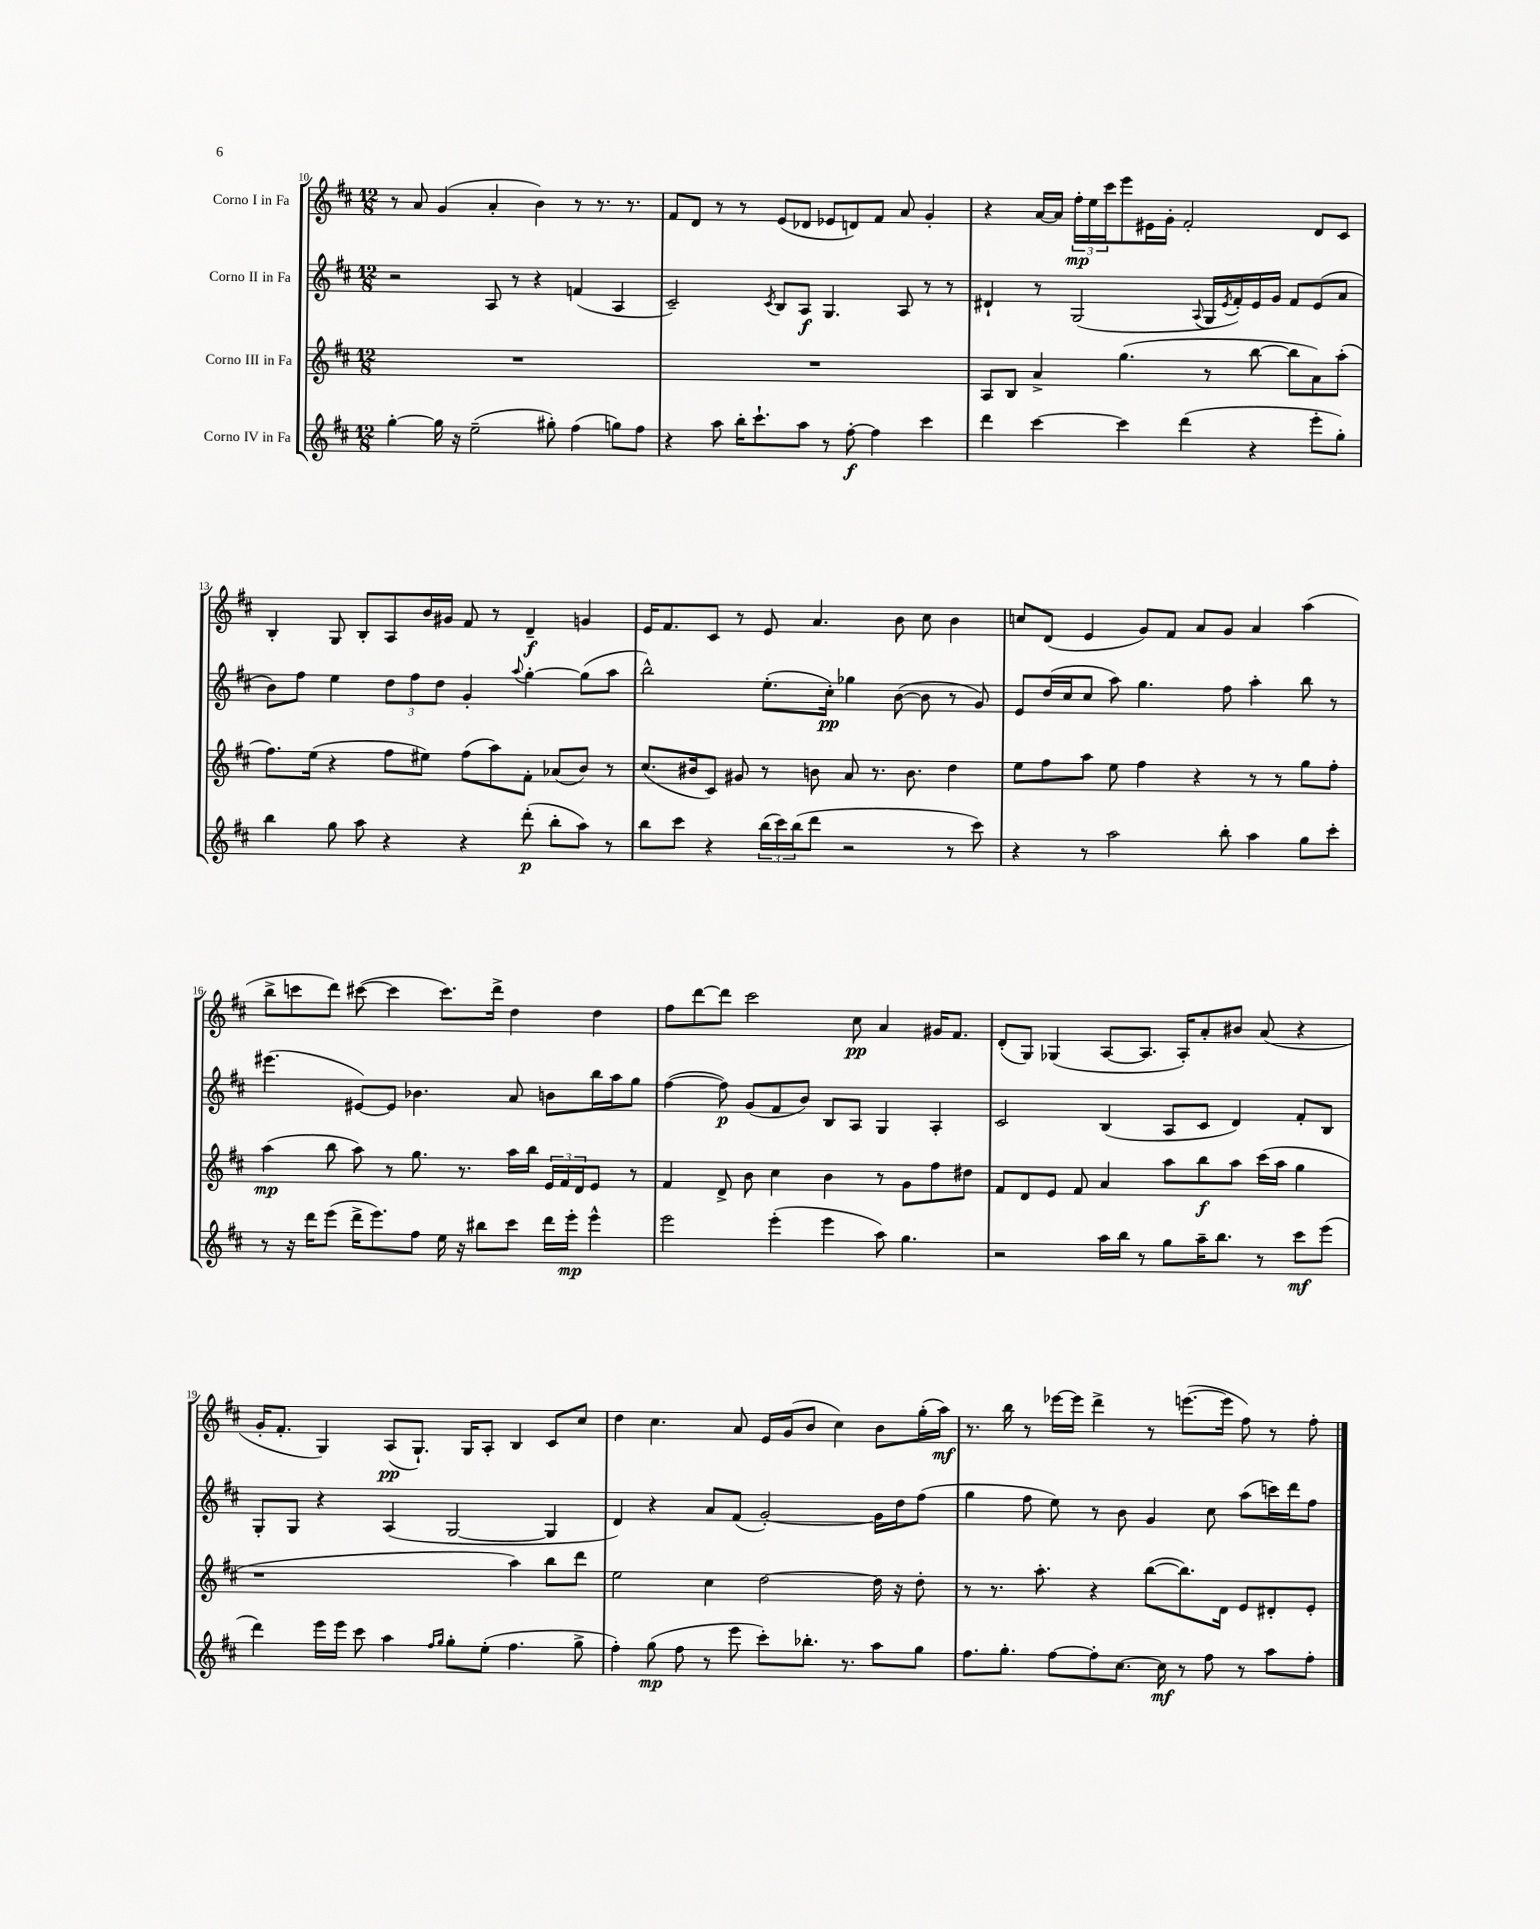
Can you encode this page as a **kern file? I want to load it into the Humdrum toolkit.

**kern	**kern	**kern	**kern
*staff4	*staff3	*staff2	*staff1
*clefG2	*clefG2	*clefG2	*clefG2
*k[f#c#]	*k[f#c#]	*k[f#c#]	*k[f#c#]
*M12/8	*M12/8	*M12/8	*M12/8
[4gg'\	1.r	2r	8r
.	.	.	8a/
16gg\]	.	.	(4g/
16r	.	.	.
(2ee~\	.	.	.
.	.	8A/	4a'/
.	.	8r	.
.	.	4r	4b\)
8gg#'\)	.	.	.
(4ff#\	.	(4f/	8r
.	.	.	8.r
8gg\L)	.	4A/	.
.	.	.	8.r
8ff#\J	.	.	.
=	=	=	=
4r	1.r	2c#~/)	8f#/L
.	.	.	8d/J
8aa\	.	.	8r
16bb'\LK	.	.	8r
8.ccc#`\	.	.	.
.	.	8qc#/	.
.	.	8B/L	(8e/L
8aa\J	.	8A/J	8d-/J
8r	.	4.G/	8e-/L
[8ff#'\	.	.	8d/)
4ff#\]	.	.	8f#/J
.	.	8A/	8a/
4ccc#\	.	8r	4g'/
.	.	8r	.
=	=	=	=
4ddd\	8A/L	4d#`/	4r
.	8B/J	.	.
[4ccc#\	4a^/	8r	[16a/LL
.	.	.	16a/]JJ
.	.	(2G/	24ff#'\LL
.	.	.	24ee\
.	.	.	24ccc#\J
4ccc#\]	(4.gg\	.	8eee\
.	.	.	16e#\L
.	.	.	16g'\JJ
(4ddd\	.	.	2f#'/
.	.	8qqA/	.
.	8r	16G/LL	.
.	.	8qe/	.
.	.	16f#'/)	.
4r	[8bb\	16e/	.
.	.	16g/JJ	.
.	8bb\]L	8f#/L	.
8eee'\L	8a\)	(8e/	8d/L
8gg'\J)	(8aa'\J	8a/J	8c#/J
=	=	=	=
4bb\	8.ff#\L)	8b\L)	4B'/
.	.	8ff#\J	.
.	(16ee\Jk	.	.
8gg\	4r	4ee\	8G/
8aa\	.	.	8B'/L
4r	8ff#\L	12dd\L	8A/
.	.	12ff#\	.
.	8ee#\J)	.	16b/L
.	.	12dd\J	.
.	.	.	16g#/JJ
4r	(8ff#\L	4g'/	8f#/
.	8aa\)	.	8r
.	.	8qqaa/	.
(8ddd'\	8f#'\J	[4gg'\	4d~/
8bb'\L	(8a-/L	.	.
8aa\J)	8b/J)	(8gg\]L	4g/
8r	8r	8aa\J	.
=	=	=	=
8bb\L	(8.cc#/L	2bb^^\)	16e/LK
.	.	.	8.f#/
8ccc#\J	.	.	.
.	16b#/k	.	.
4r	8c#/J)	.	8c#/J
.	8g#/	.	8r
(24bb\LL	8r	(8.ee'\L	8e/
24ccc#\)	.	.	.
(24bb\J	.	.	.
8ddd\J	8b\	.	4.a/
.	.	16cc#'\Jk)	.
2r	8a/	4gg-\	.
.	8.r	.	.
.	.	([8b\	8b\
.	8.b\	.	.
.	.	8b\]	8cc#\
8r	4dd\	8r	4b\
8ccc#\)	.	8g/)	.
=	=	=	=
4r	8ee\L	8e/L	8cc/L
.	8ff#\	(16dd/L	(8d/J
.	.	16cc#/J	.
8r	8aa\J	8cc#/J	4e/
2aa\	8ee\	8aa\)	.
.	4ff#\	4.gg\	8g/L)
.	.	.	8f#/J
.	4r	.	8a/L
8bb'\	.	8ff#\	8g/J
4aa\	8r	4aa'\	4a/
.	8r	.	.
8gg\L	8gg\L	8bb\	(4aa\
8ccc#'\J	8ff#'\J	8r	.
=	=	=	=
8r	(4aa\	(4.eee#\	8bb^\L
16r	.	.	8ccc\
16ddd\LK	.	.	.
(8eee\J	8bb\	.	8ddd\J)
16ddd^\LK	8aa\)	[8e#/L)	([8ccc#\
8.eee\)	.	.	.
.	8r	8e#/]J	4ccc#\]
8ff#\J	8.gg\	4.b-\	.
16ee\	.	.	8.ccc#\L)
16r	8.r	.	.
8bb#\L	.	.	.
.	.	.	16ddd^\Jk
8ccc#\J	16aa\LL	8a/	4dd\
.	16bb\JJ	.	.
16ddd\LL	24e/LL	8b\L	.
.	24f#/	.	.
16eee'\JJ	.	.	.
.	24d/J	.	.
4eee^^\	8e/J	16bb\L	4dd\
.	.	16aa\J	.
.	8r	8gg\J	.
=	=	=	=
2eee\	4f#/	([4ff#\	8ff#\L
.	.	.	[8ddd\
.	8d^/	8ff#\])	8ddd\]J
.	8b\	(8g/L	2ccc#\
(4eee'\	4cc#\	8f#/	.
.	.	8b/J)	.
4eee\	4b\	8B/L	.
.	.	8A/J	8cc#\
8aa\)	8r	4G/	4a/
4.gg\	8g\L	.	.
.	8ff#\	4A'/	16g#/LK
.	.	.	8.f#/J
.	8dd#\J	.	.
=	=	=	=
2r	8f#/L	2c#/	(8d'/L
.	8d/	.	8G/J)
.	8e/J	.	(4G-/
.	8f#/	.	.
16aa\LL	4a/	(4B/	[8A/L
16bb\JJ	.	.	.
8r	.	.	8.A/]J
8gg\L	8aa\L	8A/L	.
.	.	.	16A'/LK)
16aa~\K	8bb\	8c#/J	8a'/
8.bb\J	.	.	.
.	8aa\J	4d/)	8b#/J
8r	(16ccc#\LL	.	(8a/
.	16aa\JJ	.	.
8ccc#\L	4gg\	8f#'/L	4r
(8eee\J	.	8B/J	.
=	=	=	=
4ddd\)	1r	8G'/L	16g'/LK
.	.	.	8.f#'/J
.	.	8G/J	.
16eee\LL	.	4r	4G/)
16eee\JJ	.	.	.
8ccc#\	.	.	.
4aa\	.	(4A/	(8A/L
.	.	.	8.G`/J)
16qqff#/LL	.	.	.
16qqgg/JJ	.	.	.
8gg'\L	.	[2G/	.
.	.	.	16G/LK
(8ee'\J	.	.	8A'/J
4.ff#\	4aa\)	.	4B/
.	8bb\L	4G/]	8c#/L
8gg^\	8ddd\J	.	8cc#/J
=	=	=	=
4ff#'\)	2ee\	4d/)	4dd\
(8gg\	.	4r	4.cc#\
8ff#\	.	.	.
8r	4cc#\	8a/L	.
8eee\	.	(8f#/J	8a/
8ccc#'\L)	[2dd\	[2g'/)	16e/LL
.	.	.	(16g/J
8.bb-'\J	.	.	8b/J
.	.	.	4cc#\)
8.r	.	.	.
8aa\L	16dd\]	16g\]LL	8b\L
.	16r	16dd\J	.
8gg\J	8dd'\	(8ff#\J	(16gg'\L
.	.	.	16aa\JJ)
=	=	=	=
8.ff#\L	8r	4gg\	8.r
.	8.r	.	.
8.gg'\J	.	.	16bb\
.	.	8ff#\	8r
.	8.aa'\	.	.
[8ff#\L	.	8ee\)	[16eee-\LL
.	.	.	16eee-\]JJ
8ff#'\]	4r	8r	4ddd^\
[8.cc#\J	.	8b\	.
.	([8bb\L	4g/	8r
16cc#\]	.	.	.
8r	8.bb\])	.	([8.eee\L
8ff#\	.	8cc#\	.
.	16d\Jk	.	16eee\]Jk
8r	8e/L	(8aa\L	8ff#\)
8aa\L	8d#'/	16ccc\L)	8r
.	.	16ddd\J	.
8ff#'\J	8e'/J	8ff#\J	8ff#'\
==	==	==	==
*-	*-	*-	*-
